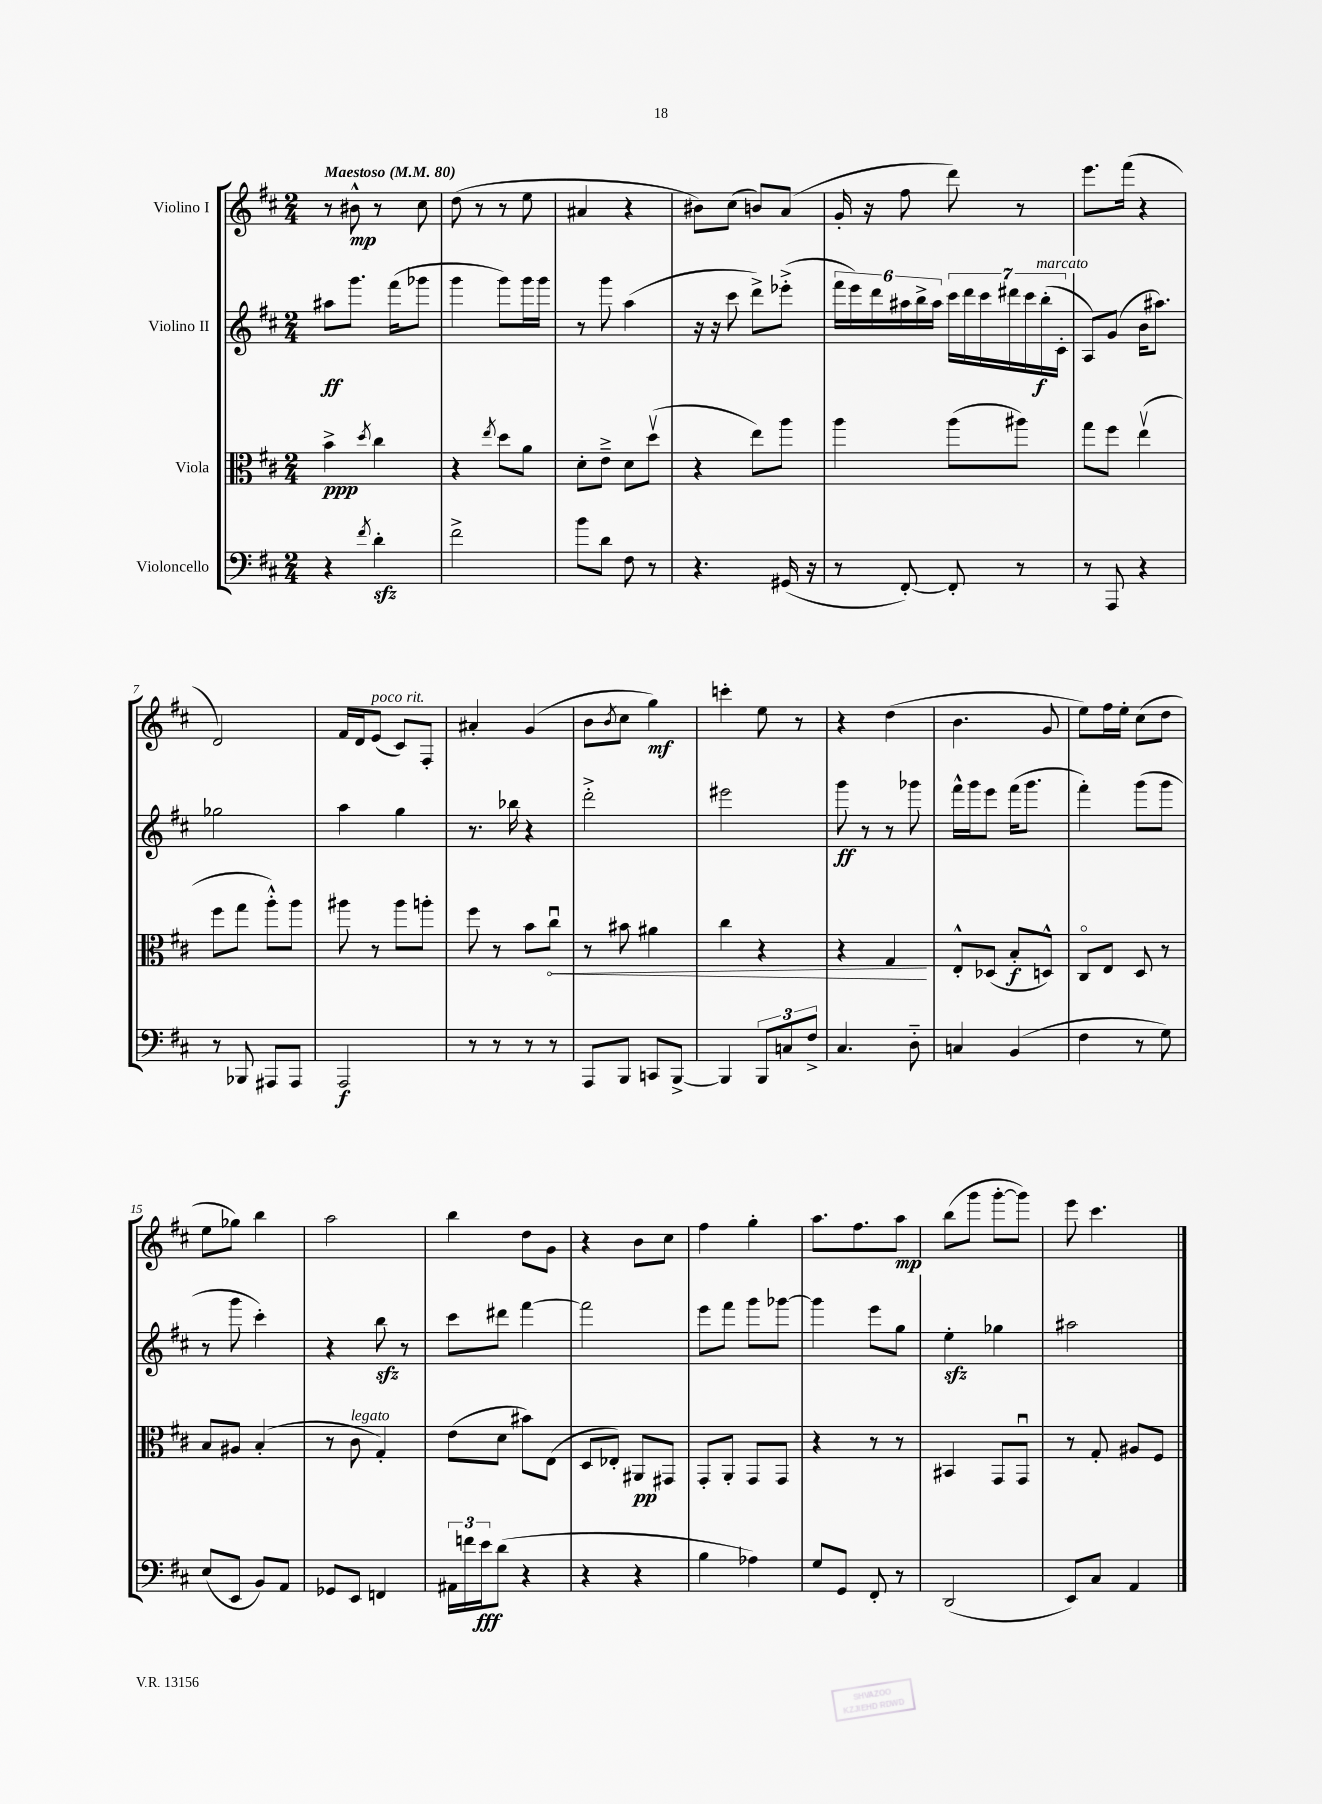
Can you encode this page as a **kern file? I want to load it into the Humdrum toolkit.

**kern	**kern	**kern	**kern
*staff4	*staff3	*staff2	*staff1
*clefF4	*clefC3	*clefG2	*clefG2
*k[f#c#]	*k[f#c#]	*k[f#c#]	*k[f#c#]
*M2/4	*M2/4	*M2/4	*M2/4
*MM80	*MM80	*MM80	*MM80
4r	4b^	8aa#	8r
.	.	8.ggg	8b#^^
8qf#	8qdd	.	.
4d'	4cc#	.	8r
.	.	(16fff#	.
.	.	8ggg-	8cc#
=	=	=	=
2f#^	4r	4ggg	(8dd
.	.	.	8r
.	8qee	.	.
.	8dd	8ggg)	8r
.	8a	16ggg	8ee
.	.	16ggg	.
=	=	=	=
8b	8d'	8r	4a#
8d	8e~^	8ggg	.
8F#	8d	(4aa	4r
8r	(8ddv	.	.
=	=	=	=
4.r	4r	16r	8b#)
.	.	16r	.
.	.	8ccc#	(8cc#
.	8ee)	8ddd^)	8b)
(16GG#	8aa	(8eee-'^	(8a
16r	.	.	.
=	=	=	=
8r	4aa	24fff#	16g'
.	.	24eee)	.
.	.	.	16r
.	.	24ddd	.
[8FF#')	.	24aa#	8ff#
.	.	24bb^	.
.	.	24aa#	.
8FF#']	(8aa	28ccc#	8ddd)
.	.	28ddd	.
.	.	28ccc#	.
.	.	28ddd#	.
8r	8aa#)	.	8r
.	.	28ccc#	.
.	.	(28bb'	.
.	.	28c#'	.
=	=	=	=
8r	8gg	8A)	8.eee
8AAA	8ff#	(8g	.
.	.	.	(16fff#
4r	(4eev	16b	4r
.	.	8.aa#)	.
=	=	=	=
8r	8ff#	2gg-	2d)
8BBB-	8gg	.	.
8AAA#	8aa'^^)	.	.
8AAA#	8aa	.	.
=	=	=	=
2AAA	8aa#	4aa	16f#
.	.	.	16d
.	8r	.	(8e
.	8aa#	4gg	8c#)
.	8aa'	.	8F#'
=	=	=	=
8r	8ff#	8.r	4a#'
8r	8r	.	.
.	.	16bb-	.
8r	8b	4r	(4g
8r	8cc#u	.	.
=	=	=	=
8AAA	8r	2ddd'^	8b
.	.	.	8qb
8BBB	8b#	.	8cc#
8CC	4a#	.	4gg)
[8BBB^	.	.	.
=	=	=	=
4BBB]	4cc#	2eee#	4ccc'
12BBB	4r	.	8ee
12C	.	.	.
.	.	.	8r
12F#^	.	.	.
=	=	=	=
4.C#	4r	8ggg	4r
.	.	8r	.
.	4G	8r	(4dd
8D'~	.	8ggg-	.
=	=	=	=
4C	8E'^^	16fff#^^	4.b
.	.	16ggg	.
.	(8D-	8eee	.
(4BB	8B'	(16fff#	.
.	.	8.ggg	.
.	8D^^)	.	8g
=	=	=	=
4F#	8C#o	4fff#')	8ee)
.	8E	.	16ff#
.	.	.	16ee'
8r	8D	(8ggg	(8cc#
8G)	8r	8ggg	8dd
=	=	=	=
(8E	8B	8r	8ee
8EE	8A#	8ggg	8gg-)
8BB)	(4B'	4ccc#')	4bb
8AA	.	.	.
=	=	=	=
8GG-	8r	4r	2aa
8EE	8c#	.	.
4FF	4G')	8bb	.
.	.	8r	.
=	=	=	=
24AA#	(8e	8ccc#	4bb
24f	.	.	.
24e	.	.	.
(8d	8d	8ddd#	.
4r	8b#)	[4fff#	8dd
.	(8E	.	8g
=	=	=	=
4r	8D	2fff#]	4r
.	8E-')	.	.
4r	8AA#	.	8b
.	8GG#	.	8cc#
=	=	=	=
4B	8GG'	8eee	4ff#
.	8AA'	8fff#	.
4A-)	8GG	8ggg	4gg'
.	8GG	[8ggg-	.
=	=	=	=
8G	4r	4ggg-]	8.aa
8GG	.	.	.
.	.	.	8.ff#
8FF#'	8r	8eee	.
8r	8r	8gg	8aa
=	=	=	=
(2DD	4BB#	4ee'	(8bb
.	.	.	8ggg
.	8GG	4gg-	[8ggg'
.	8GGu	.	8ggg])
=	=	=	=
8EE)	8r	2aa#	8eee
8C#	8G'	.	4.ccc#
4AA	8A#	.	.
.	8F#	.	.
==	==	==	==
*-	*-	*-	*-
